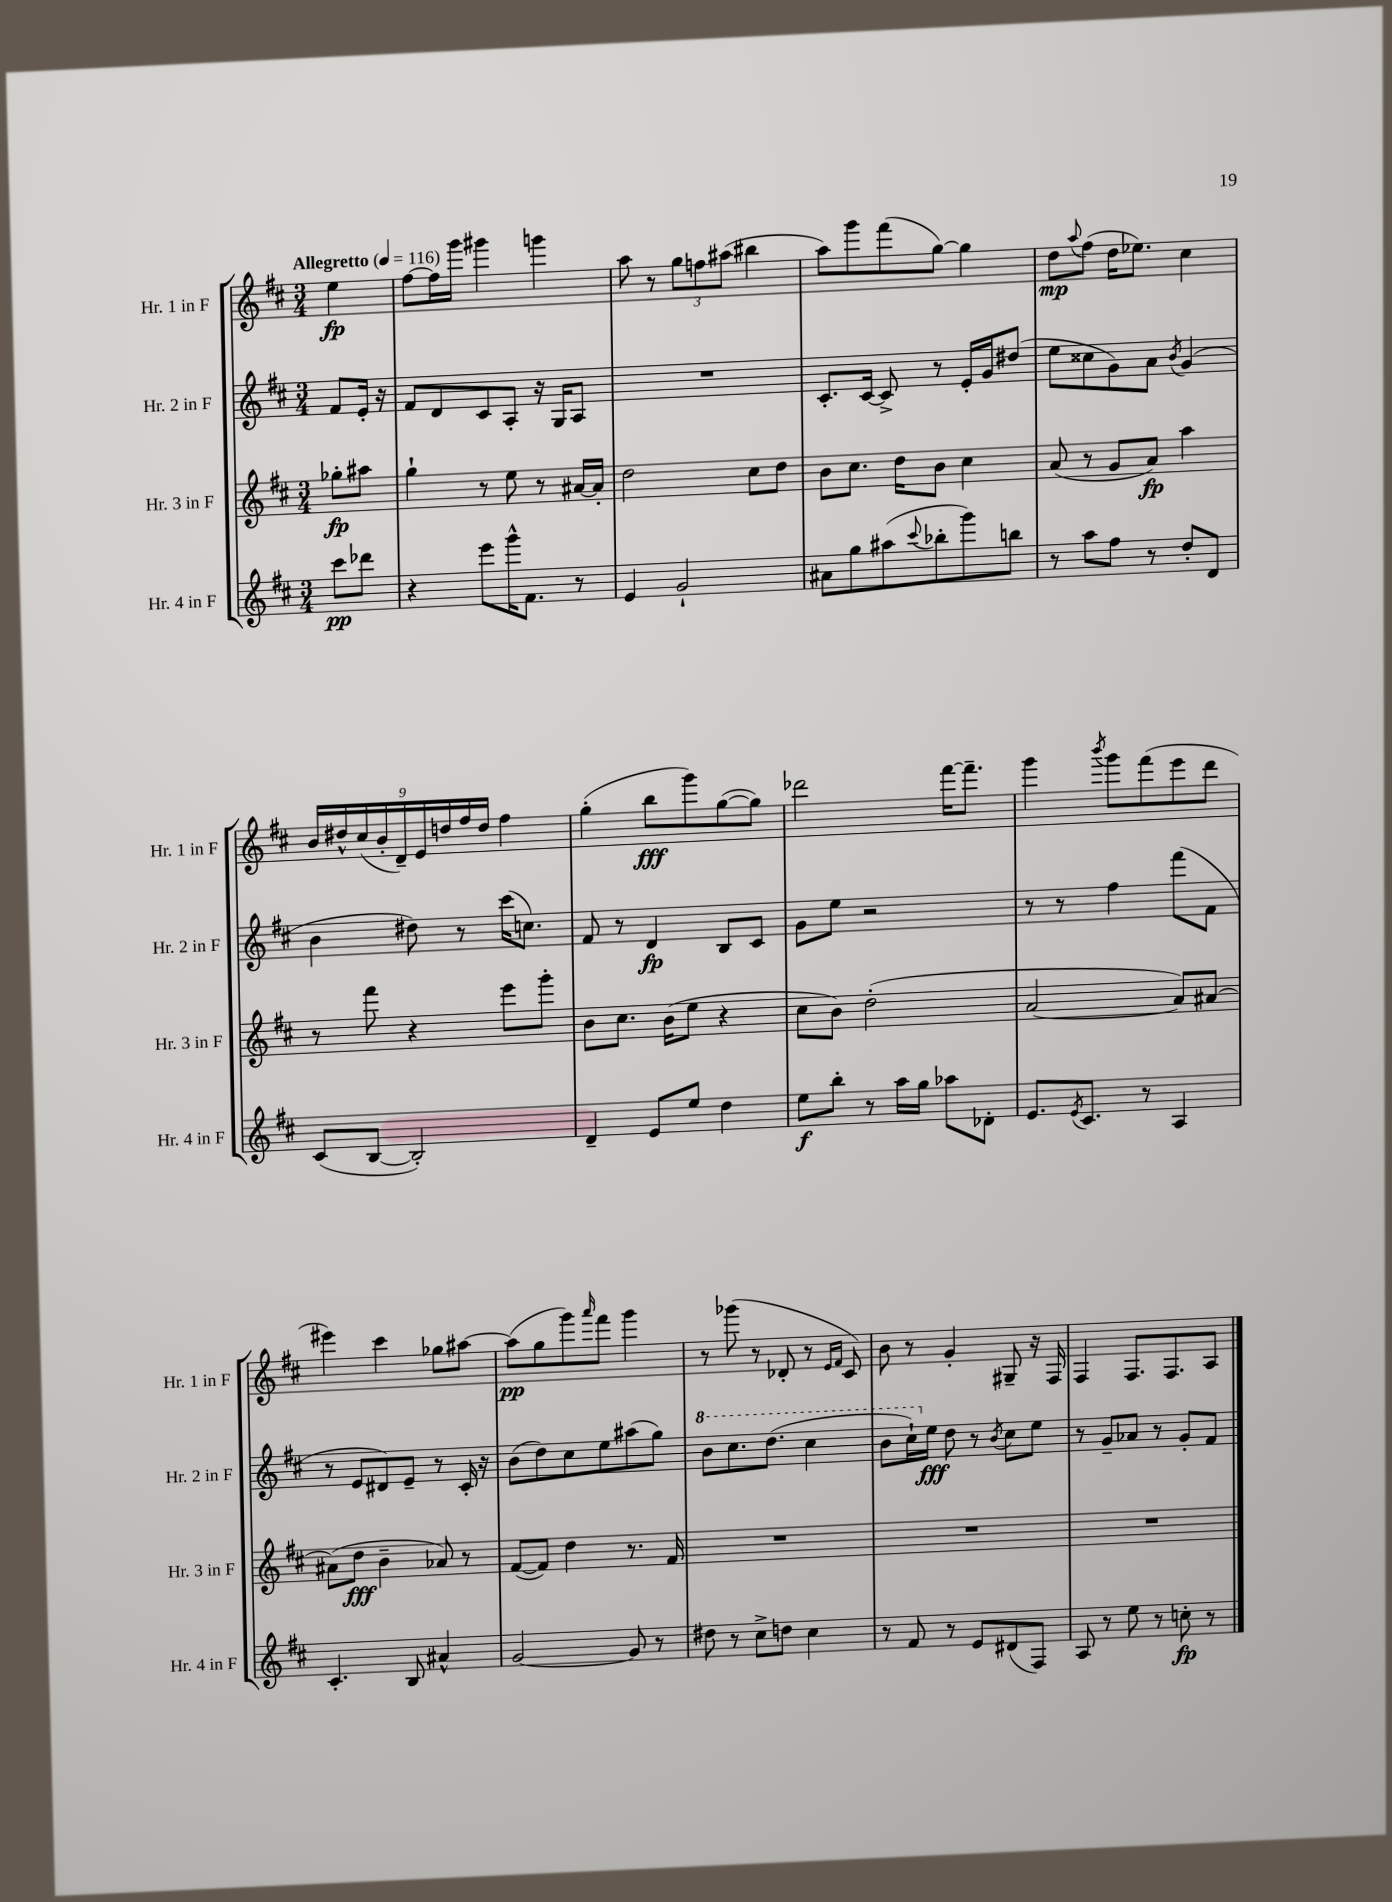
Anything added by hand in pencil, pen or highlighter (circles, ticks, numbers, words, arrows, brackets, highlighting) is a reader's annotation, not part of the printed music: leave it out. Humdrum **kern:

**kern	**dynam	**kern	**dynam	**kern	**dynam	**kern	**dynam
*part4	*part4	*part3	*part3	*part2	*part2	*part1	*part1
*staff4	*staff4	*staff3	*staff3	*staff2	*staff2	*staff1	*staff1
*I"Hr. 4 in F	*	*I"Hr. 3 in F	*	*I"Hr. 2 in F	*	*I"Hr. 1 in F	*
*I'Hr. 4 in F	*	*I'Hr. 3 in F	*	*I'Hr. 2 in F	*	*I'Hr. 1 in F	*
*clefG2	*	*clefG2	*	*clefG2	*	*clefG2	*
*k[f#c#]	*	*k[f#c#]	*	*k[f#c#]	*	*k[f#c#]	*
*M3/4	*	*M3/4	*	*M3/4	*	*M3/4	*
*MM116	*	*MM116	*	*MM116	*	*MM116	*
=	=	=	=	=	=	=	=
!	!	!	!	!	!	!LO:TX:a:B:t=Allegretto	!
8ccc#\L	pp	8gg-X'\L	fp	8f#/L	.	4ee\	fp
8ddd-X\J	.	8aa#X\J	.	16e'/Jk	.	.	.
.	.	.	.	16r	.	.	.
=1	=1	=1	=1	=1	=1	=1	=1
4r	.	4gg`\	.	8f#/L	.	[8ff#\L	.
.	.	.	.	8d/	.	16ff#\L]	.
.	.	.	.	.	.	16ggg\JJ	.
8eee\L	.	8r	.	8c#/	.	4ggg#X\	.
16ggg^^\K	.	8ee\	.	8A'/J	.	.	.
8.f#\J	.	.	.	.	.	.	.
.	.	8r	.	16r	.	4gggn\	.
.	.	.	.	16G/KL	.	.	.
8r	.	[16a#X/LL	.	8A/J	.	.	.
.	.	16a#'/JJ]	.	.	.	.	.
=2	=2	=2	=2	=2	=2	=2	=2
4e/	.	2dd\	.	2.r	.	8aa\	.
.	.	.	.	.	.	8r	.
2g`/	.	.	.	.	.	12gg\L	.
.	.	.	.	.	.	12ffn\	.
.	.	.	.	.	.	(12aa#X\J	.
.	.	8cc#\L	.	.	.	4bb#X\	.
.	.	8dd\J	.	.	.	.	.
=3	=3	=3	=3	=3	=3	=3	=3
8a#X\L	.	8b\L	.	8.c#'/L	.	8aa\L)	.
8gg\	.	8.cc#\J	.	.	.	8ggg\	.
.	.	.	.	[16c#/Jk	.	.	.
(8aa#X\	.	.	.	8c#^/]	.	(8fff#\	.
.	.	16dd\KL	.	.	.	.	.
8qqccc#/	.	.	.	.	.	.	.
8bb-X'\	.	8b\J	.	8r	.	[8gg\J)	.
8ggg\)	.	4cc#\	.	16e'/LL	.	4gg\]	.
.	.	.	.	16g/J	.	.	.
8bbn\J	.	.	.	(8dd#X/J	.	.	.
=4	=4	=4	=4	=4	=4	=4	=4
8r	.	(8a/	.	8ee\L	.	8dd\L	mp
.	.	.	.	.	.	8qqaa/	.
8aa\L	.	8r	.	8cc##X\	.	(8ff#\J	.
8ff#\J	.	8g/L	.	8g\)	.	16dd\KL	.
.	.	.	.	.	.	8.ee-X\J)	.
8r	.	8a/J)	fp	8a\J	.	.	.
.	.	.	.	8qb/	.	.	.
8dd'/L	.	4aa\	.	(4g/	.	4cc#\	.
8d/J	.	.	.	.	.	.	.
!!LO:LB:g=z
=5	=5	=5	=5	=5	=5	=5	=5
(8c#/L	.	8r	.	4b\	.	18b/LL	.
.	.	.	.	.	.	18dd#X^^/	.
.	.	.	.	.	.	(18cc#/	.
[8B/J	.	8fff#\	.	.	.	.	.
.	.	.	.	.	.	18b'/	.
.	.	.	.	.	.	18d~/)	.
2B'/])	.	4r	.	8dd#X\)	.	.	.
.	.	.	.	.	.	18e/	.
.	.	.	.	.	.	18ddn/	.
.	.	.	.	8r	.	.	.
.	.	.	.	.	.	18ff#/	.
.	.	.	.	.	.	18dd/JJ	.
.	.	8eee\L	.	(16ccc#\KL	.	4ff#\	.
.	.	.	.	8.ccn\J)	.	.	.
.	.	8ggg'\J	.	.	.	.	.
=6	=6	=6	=6	=6	=6	=6	=6
4d~/	.	8b\L	.	8f#/	.	(4gg'\	.
.	.	8.cc#\J	.	8r	.	.	.
8e/L	.	.	.	4d/	fp	8bb\L	fff
.	.	(16b\KL	.	.	.	.	.
8ee/J	.	8ee\J	.	.	.	8ggg\)	.
4dd\	.	4r	.	8B/L	.	([8gg\	.
.	.	.	.	8c#/J	.	8gg\J])	.
=7	=7	=7	=7	=7	=7	=7	=7
8ee\L	f	8cc#\L	.	8g\L	.	2ddd-X\	.
8bb'\J	.	8b\J)	.	8ee\J	.	.	.
8r	.	(2dd'\	.	2r	.	.	.
16aa\LL	.	.	.	.	.	.	.
16gg\JJ	.	.	.	.	.	.	.
8aa-X\L	.	.	.	.	.	[16fff#\KL	.
.	.	.	.	.	.	8.fff#~\J]	.
8d-X'\J	.	.	.	.	.	.	.
=8	=8	=8	=8	=8	=8	=8	=8
8.e/L	.	[2a/	.	8r	.	4ggg\	.
.	.	.	.	8r	.	.	.
8qe/	.	.	.	.	.	.	.
8.c#/J	.	.	.	.	.	.	.
.	.	.	.	.	.	8qbbb/	.
.	.	.	.	4ff#\	.	8ggg\L	.
8r	.	.	.	.	.	(8fff#\	.
4A/	.	8a/L])	.	(8fff#\L	.	8eee\	.
.	.	[8a#X/J	.	8f#\J	.	8ddd\J	.
!!LO:LB:g=z
=9	=9	=9	=9	=9	=9	=9	=9
4.c#'/	.	(8a#X\L]	.	8r	.	4eee#X\)	.
.	.	8dd\J	fff	8e/L	.	.	.
.	.	4b~\	.	8d#X/)	.	4ccc#\	.
8B/	.	.	.	8e~/J	.	.	.
4a#X^^/	.	8a-X/)	.	8r	.	8gg-X\L	.
.	.	8r	.	16c#'/	.	[8aa#X\J	.
.	.	.	.	16r	.	.	.
=10	=10	=10	=10	=10	=10	=10	=10
[2g/	.	([8f#/L	.	(8b\L	.	(8aa#\L]	pp
.	.	8f#/J])	.	8dd\)	.	8gg\	.
.	.	4dd\	.	8cc#\	.	8ggg\)	.
.	.	.	.	.	.	16qqaaa/	.
.	.	.	.	8ee\	.	8fff#\J	.
8g/]	.	8.r	.	(8aa#X\	.	4ggg\	.
8r	.	.	.	8gg\J)	.	.	.
.	.	16f#/	.	.	.	.	.
=11	=11	=11	=11	=11	=11	=11	=11
*	*	*	*	*8va	*	*	*
8dd#X\	.	2.r	.	8bb\L	.	8r	.
8r	.	.	.	8.ccc#\	.	(8ggg-X\	.
8cc#^\L	.	.	.	.	.	8r	.
.	.	.	.	(8.ddd\J	.	.	.
8ddn\J	.	.	.	.	.	8d-X'/	.
4cc#\	.	.	.	4ccc#\	.	8r	.
.	.	.	.	.	.	16qqe/LL	.
.	.	.	.	.	.	16qqf#/JJ	.
.	.	.	.	.	.	8c#/)	.
=12	=12	=12	=12	=12	=12	=12	=12
8r	.	2.r	.	8bb\L	.	8b\	.
8f#/	.	.	.	16ccc#`\L)	.	8r	.
*	*	*	*	*X8va	*	*	*
.	.	.	.	16ee\JJ	fff	.	.
8r	.	.	.	8dd\	.	4g'/	.
8e/L	.	.	.	8r	.	.	.
.	.	.	.	8qb/	.	.	.
(8d#X/	.	.	.	8cc#\L	.	8G#X~/	.
8F#/J)	.	.	.	8ee\J	.	16r	.
.	.	.	.	.	.	16F#/	.
=13	=13	=13	=13	=13	=13	=13	=13
8A/	.	2.r	.	8r	.	4F#/	.
8r	.	.	.	8g~/L	.	.	.
8ee\	.	.	.	8a-X/J	.	8.F#/L	.
8r	.	.	.	8r	.	.	.
.	.	.	.	.	.	8.F#/	.
8ccn'\	fp	.	.	8g'/L	.	.	.
8r	.	.	.	8f#/J	.	8A/J	.
==	==	==	==	==	==	==	==
*-	*-	*-	*-	*-	*-	*-	*-
